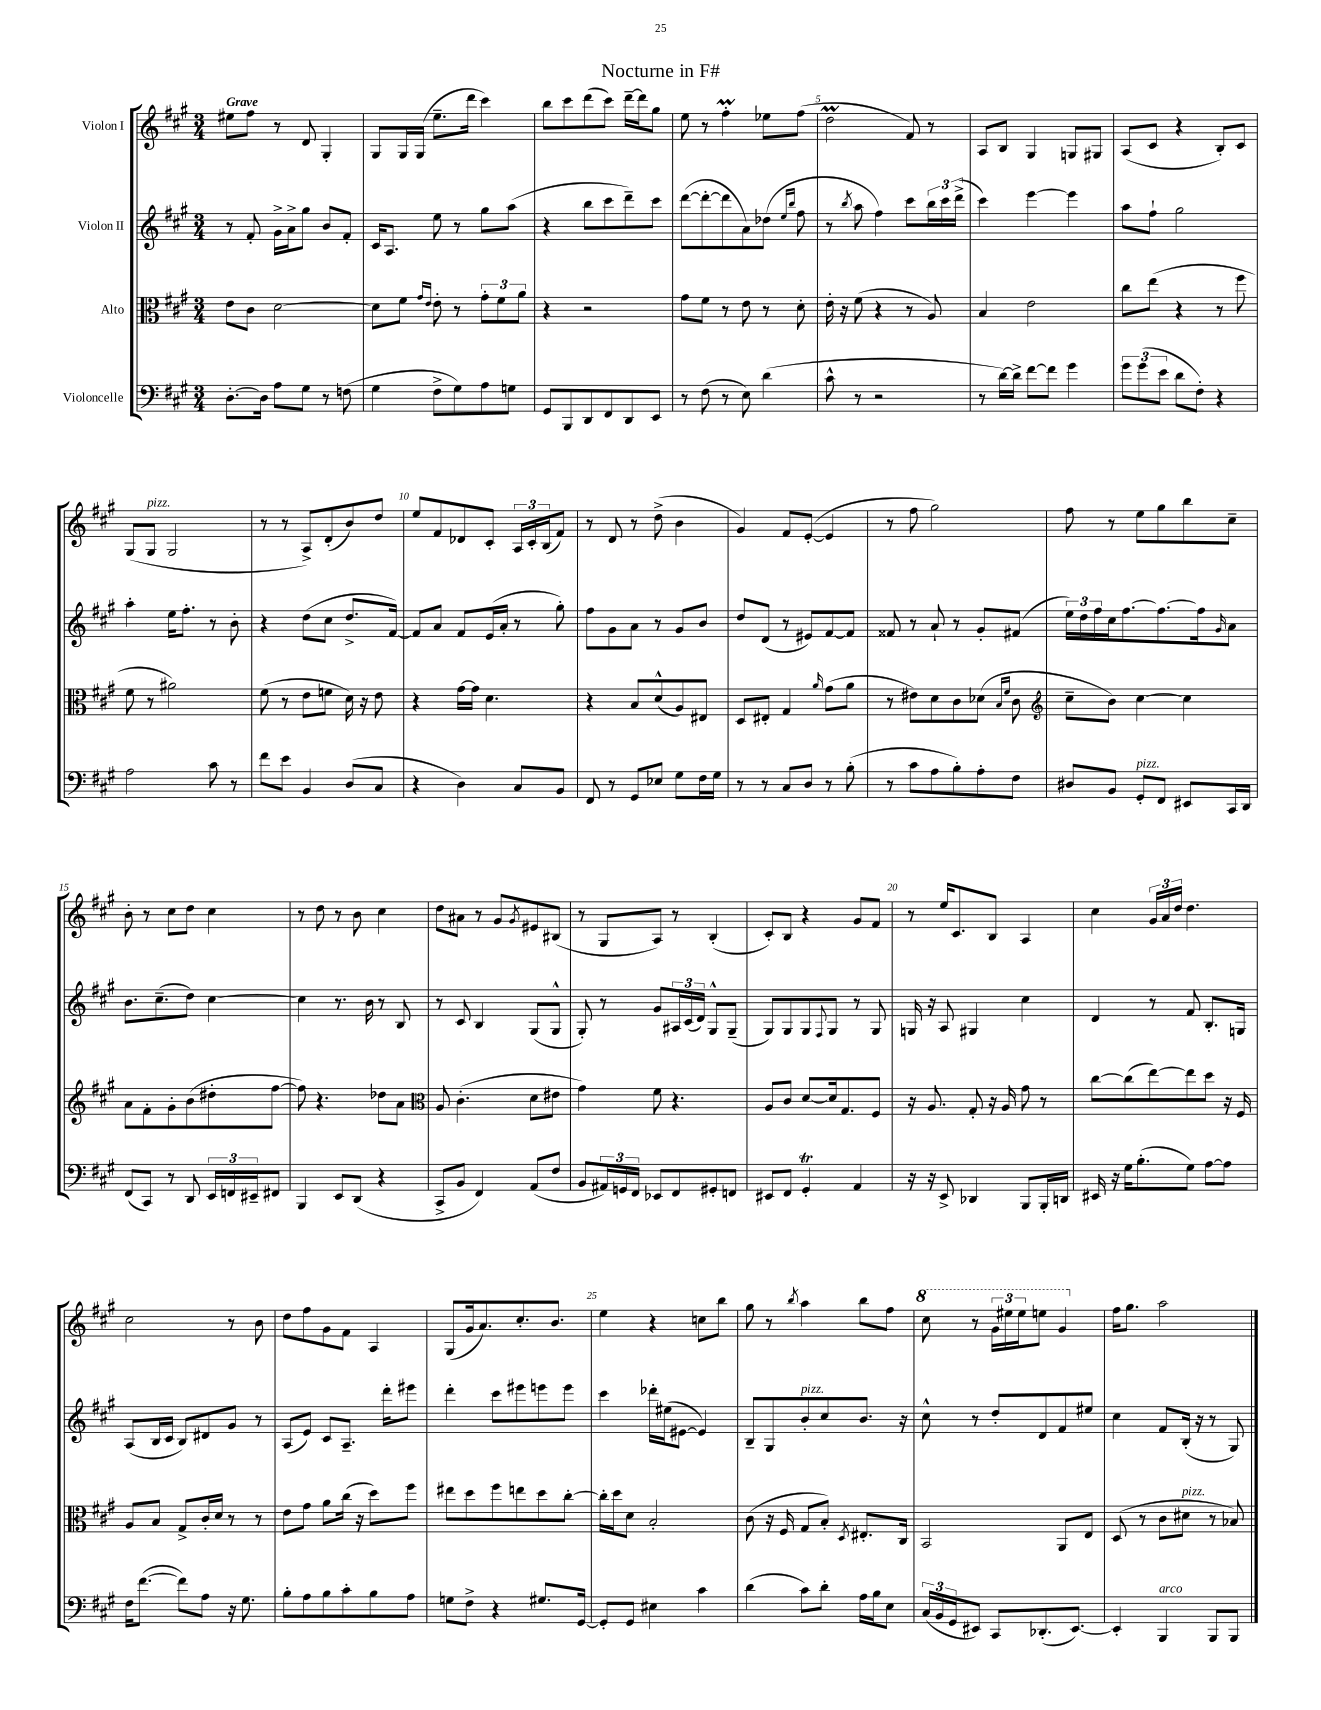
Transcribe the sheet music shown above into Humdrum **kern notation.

**kern	**kern	**kern	**kern
*part4	*part3	*part2	*part1
*staff4	*staff3	*staff2	*staff1
*I"Violoncelle	*I"Alto	*I"Violon II	*I"Violon I
*clefF4	*clefC3	*clefG2	*clefG2
*k[f#c#g#]	*k[f#c#g#]	*k[f#c#g#]	*k[f#c#g#]
*M3/4	*M3/4	*M3/4	*M3/4
=1	=1	=1	=1
!	!	!	!LO:TX:a:B:t=Grave
[8.D'\L	8e\L	8r	8ee#X\L
.	8c#\J	8f#'/	8ff#\J
16D\Jk]	.	.	.
8A\L	[2d\	16g#^\LL	8r
.	.	16a^\J	.
8G#\J	.	8gg#\J	8d/
8r	.	8b/L	4G#'/
(8Fn\	.	8f#'/J	.
=2	=2	=2	=2
4G#\	8d\L]	16c#/KL	8G#/L
.	.	8.A/J	.
.	8f#\J	.	16G#/L
.	.	.	(16G#/JJ
.	16qqg#/LL	.	.
.	16qqe/JJ	.	.
8F#^\L	8e'\	8ee\	8.ee~\L
8G#\)	8r	8r	.
.	.	.	16ddd\Jk
8A\	12g#'\L	8gg#\L	4ccc#\)
.	12f#\	.	.
8Gn\J	.	(8aa\J	.
.	12a\J	.	.
=3	=3	=3	=3
8GG#/L	4r	4r	8bb\L
8BBB/	.	.	8ccc#\
8DD/	2r	8bb\L	(8ddd\
8FF#/	.	8ccc#\	8ccc#\J)
8DD/	.	8ddd~\)	[16ddd~\LL
.	.	.	16ddd\J]
8EE/J	.	8ccc#\J	8gg#\J
=4	=4	=4	=4
8r	8g#\L	([8ddd\L	8ee\
(8F#\	8f#\J	8ddd'\_	8r
8r	8r	8ddd\]	4ff#M'\
8E\)	8e\	8a\)	.
(4d\	8r	(8dd-X\J	8ee-X\L
.	.	16qqee/LL	.
.	.	16qqbb/JJ	.
.	8d'\	8ff#\	(8ff#\J
=5	=5	=5	=5
8c#^^\	16e'\	8r	2ddM\
.	16r	.	.
.	.	8qbb/	.
8r	(8f#\	8aa\	.
2r	4r	4ff#\)	.
.	8r	8ccc#\L	8f#/)
.	8A/)	24bb\L	8r
.	.	24ccc#\	.
.	.	(24ddd^\JJ	.
=6	=6	=6	=6
8r	4B/	4ccc#\)	8A/L
[16d\LL)	.	.	8B/J
16d^\JJ]	.	.	.
[8f#\L	2e\	[4eee\	4G#/
8f#\J]	.	.	.
4g#\	.	4eee\]	8Gn/L
.	.	.	8G#X/J
=7	=7	=7	=7
12g#\L	8cc#\L	8aa\L	(8A/L
(12g#\	.	.	.
.	(8ee\J	8ff#`\J	8c#/J
12e\J	.	.	.
8d\L	4r	2gg#\	4r
8F#'\J)	.	.	.
4r	8r	.	8B'/L)
.	8ff#\	.	8c#/J
!!LO:LB:g=z
=8	=8	=8	=8
2A\	8f#\	4aa'\	(8G#/L
!	!	!	!LO:TX:a:i:t=pizz.
.	8r	.	8G#/J
.	2a#X\)	16ee\KL	2G#/
.	.	8.ff#'\J	.
8c#\	.	8r	.
8r	.	8b'\	.
=9	=9	=9	=9
8f#\L	(8f#\	4r	8r
8e\J	8r	.	8r
4BB/	8e\L	(8dd\L	8A^/L)
.	8fn\J	8cc#\J	(8d'/
(8D/L	16d\)	8.dd^/L	8b/)
.	16r	.	.
8C#/J	8e\	.	8dd/J
.	.	[16f#/Jk)	.
=10	=10	=10	=10
4r	4r	8f#/L]	8ee/L
.	.	8a/J	8f#/
4D\)	[16g#\LL	8f#/L	8d-X/
.	16g#\JJ]	.	.
.	4.d\	(16e/L	8c#'/J
.	.	16a'/JJ	.
8C#/L	.	8r	24A/LL
.	.	.	24c#'/
.	.	.	(24B/J
8BB/J	.	8gg#'\)	8f#/J)
=11	=11	=11	=11
8FF#/	4r	8ff#\L	8r
8r	.	8g#\	8d/
8GG#/L	8B/L	8a\J	8r
8E-X/J	(8d^^/	8r	(8dd^\
8G#\L	8A/)	8g#/L	4b\
16F#\L	8E#X/J	8b/J	.
16G#\JJ	.	.	.
=12	=12	=12	=12
8r	8D/L	8dd/L	4g#/)
8r	8E#X'/J	(8d/J	.
8C#/L	4G#/	8r	8f#/L
8D/J	.	8e#X/L)	([8e'/J
.	16qqa/	.	.
8r	(8g#\L	[8f#/	4e/]
(8B'\	8a\J	8f#/J]	.
=13	=13	=13	=13
8r	8r	8f##X/	8r
8c#\L	8e#X\L)	8r	8ff#\
8A\	8d\	8a`/	2gg#\)
8B'\)	8c#\	8r	.
8A'\	(8d-X\J	8g#'/L	.
.	16qqB/LL	.	.
.	16qqf#/JJ	.	.
8F#\J	8c#\	(8f#X/J	.
=14	=14	=14	=14
*	*clefG2	*	*
8D#X/L	8cc#~\L	24ee\LL)	8ff#\
.	.	24dd\	.
.	.	24ff#\	.
8BB/J	8b\J)	16cc#\J	8r
.	.	[8.ff#\	.
!LO:TX:a:i:t=pizz.	!	!	!
8GG#'/L	[4cc#\	.	8ee\L
8FF#/J	.	8.ff#\_	8gg#\
8EE#X/L	4cc#\]	.	8bb\
.	.	16ff#\k]	.
.	.	16qqg#/	.
16CC#/L	.	8a\J	8cc#~\J
16DD/JJ	.	.	.
!!LO:LB:g=z
=15	=15	=15	=15
(8FF#/L	8a\L	8.b\L	8b'\
8CC#/J)	8f#'\	.	8r
.	.	(8.cc#~\	.
8r	8g#'\	.	8cc#\L
8DD/	(8b\	8dd\J)	8dd\J
24EE/LL	8dd#X'\	[4cc#\	4cc#\
24FFn/	.	.	.
24EE#X~/J	.	.	.
8FF#X/J	[8ff#\J	.	.
=16	=16	=16	=16
4BBB/	8ff#\])	4cc#\]	8r
.	4.r	.	8dd\
8EE/L	.	8.r	8r
(8DD/J	.	.	8b\
.	.	16b\	.
4r	8dd-X\L	8r	4cc#\
.	8a\J	8B/	.
=17	=17	=17	=17
*	*clefC3	*	*
8CC#^/L	8A/	8r	8dd\L
8BB/J	(4.c#'\	8c#/	8a#X\J
4FF#/)	.	4B/	8r
.	.	.	8g#/L
.	.	.	8qg#/
(8AA/L	8d\L	(8G#/L	8e#X/
8F#/J	8e#X\J	8G#^^/J	(8B#X/J
=18	=18	=18	=18
8BB/L	4g#\)	8G#'/)	8r
24AA#X/L)	.	8r	8G#/L
24GGn/	.	.	.
24FF#/JJ	.	.	.
8EE-X/L	8f#\	8g#/L	8A/J)
8FF#/	4.r	24A#X/L	8r
.	.	(24c#/	.
.	.	24d/JJ)	.
8GG#X'/	.	8G#^^/L	(4B'/
8FFn/J	.	(8G#~/J	.
=19	=19	=19	=19
8EE#X/L	8A/L	8G#/L)	8c#'/L)
8FF#/J	8c#/J	8G#/	8B/J
4GG#t'/	[8d/L	8G#/	4r
.	.	8qqF#/	.
.	16d/k]	8G#/J	.
.	8.G#/	.	.
4AA/	.	8r	8g#/L
.	8F#/J	8G#/	8f#/J
=20	=20	=20	=20
16r	16r	16Gn/	8r
16r	8.A/	16r	.
8EE^/	.	8A/	16ee/KL
.	.	.	8.c#/
4DD-X/	8G#'/	4G#X/	.
.	16r	.	8B/J
.	16A/	.	.
8BBB/L	8g#\	4cc#\	4A/
16BBB'/L	8r	.	.
16DDn/JJ	.	.	.
=21	=21	=21	=21
16EE#X/	[8cc#\L	4d/	4cc#\
16r	.	.	.
16G#\KL	(8cc#\]	.	.
(8.B'\	.	.	.
.	[8ee\)	8r	24g#/LL
.	.	.	24a/
.	.	.	24dd/JJ
8G#\J)	8ee\]	8f#/	4.dd\
[8A\L	8dd\J	8.B'/L	.
8A\J]	16r	.	.
.	16F#/	16Gn/Jk	.
!!LO:LB:g=z
=22	=22	=22	=22
16F#\KL	8A/L	(8A/L	2cc#\
([8.f#\J	.	.	.
.	8B/J	16B/L	.
.	.	16c#/JJ	.
8f#\L])	8G#^/L	8B/L)	.
8A\J	16c#'/L	8d#X/	.
.	16d/JJ	.	.
16r	8r	8g#/J	8r
8.G#\	.	.	.
.	8r	8r	8b\
=23	=23	=23	=23
8B'\L	8e\L	(8A/L	8dd\L
8A\	8g#\J	8e/J)	8ff#\
8B\	8a\L	8c#/L	8g#\
8c#'\	(16cc#\Jk	8.A~/J	8f#\J
.	16r	.	.
8B\	8dd\L)	.	4A/
.	.	16ddd'\KL	.
8A\J	8ff#\J	8eee#X\J	.
=24	=24	=24	=24
8Gn\L	8ee#X\L	4ddd'\	(8G#/L
8F#^\J	8dd\	.	16g#/k
.	.	.	8.a/)
4r	8ff#\	8ccc#\L	.
.	8een\	8eee#X\	8.cc#'/
8.G#X/L	8dd\	8eeen\	.
.	.	.	8.b/J
.	[8cc#'\J	8eee\J	.
[16GG#/Jk	.	.	.
=25	=25	=25	=25
8GG#'/L]	16cc#'\LL]	4ccc#\	4ee\
.	16dd\J	.	.
8GG#/J	8d\J	.	.
4E#X\	2B'/	16ddd-X'\LL	4r
.	.	(16ee#X\J	.
.	.	[8e#X\J	.
4c#\	.	4e#/])	8ccn\L
.	.	.	8bb\J
=26	=26	=26	=26
(4d\	(8c#\	8B~/L	8gg#\
.	16r	8G#/	8r
.	16F#/	.	.
.	.	.	8qbb/
!	!	!LO:TX:a:i:t=pizz.	!
8c#\L)	8G#/L	8b'/	4aa\
8d'\J	8B'/J)	8cc#/	.
.	8qD/	.	.
16A\LL	8.E#X'/L	8.b/J	8bb\L
16B\J	.	.	.
8E\J	.	.	8ff#\J
.	16C#/Jk	16r	.
=27	=27	=27	=27
*	*	*	*8va
(24C#/LL	2BB/	8cc#^^\	8ccc#\
24BB/	.	.	.
24GG#/J	.	.	.
8EE#X/J)	.	8r	8r
8CC#/L	.	8dd'/L	24gg#\LL
.	.	.	24eee#X\
.	.	.	24eee#\J
(8.DD-X'/	.	8d/	8eeen\J
.	8AA/L	8f#/	4gg#/
[8.EE#/J)	.	.	.
.	8E/J	8ee#X/J	.
=28	=28	=28	=28
*	*	*	*X8va
4EE#'/]	(8D/	4cc#\	16ff#\KL
.	.	.	8.gg#\J
.	8r	.	.
!LO:TX:a:i:t=arco	!	!	!
4BBB/	8c#\L	8f#/L	2aa\
!	!LO:TX:a:i:t=pizz.	!	!
.	8d#X\J	(16B'/Jk	.
.	.	16r	.
8BBB/L	8r	8r	.
8BBB/J	8B-X/)	8G#/)	.
==	==	==	==
*-	*-	*-	*-
